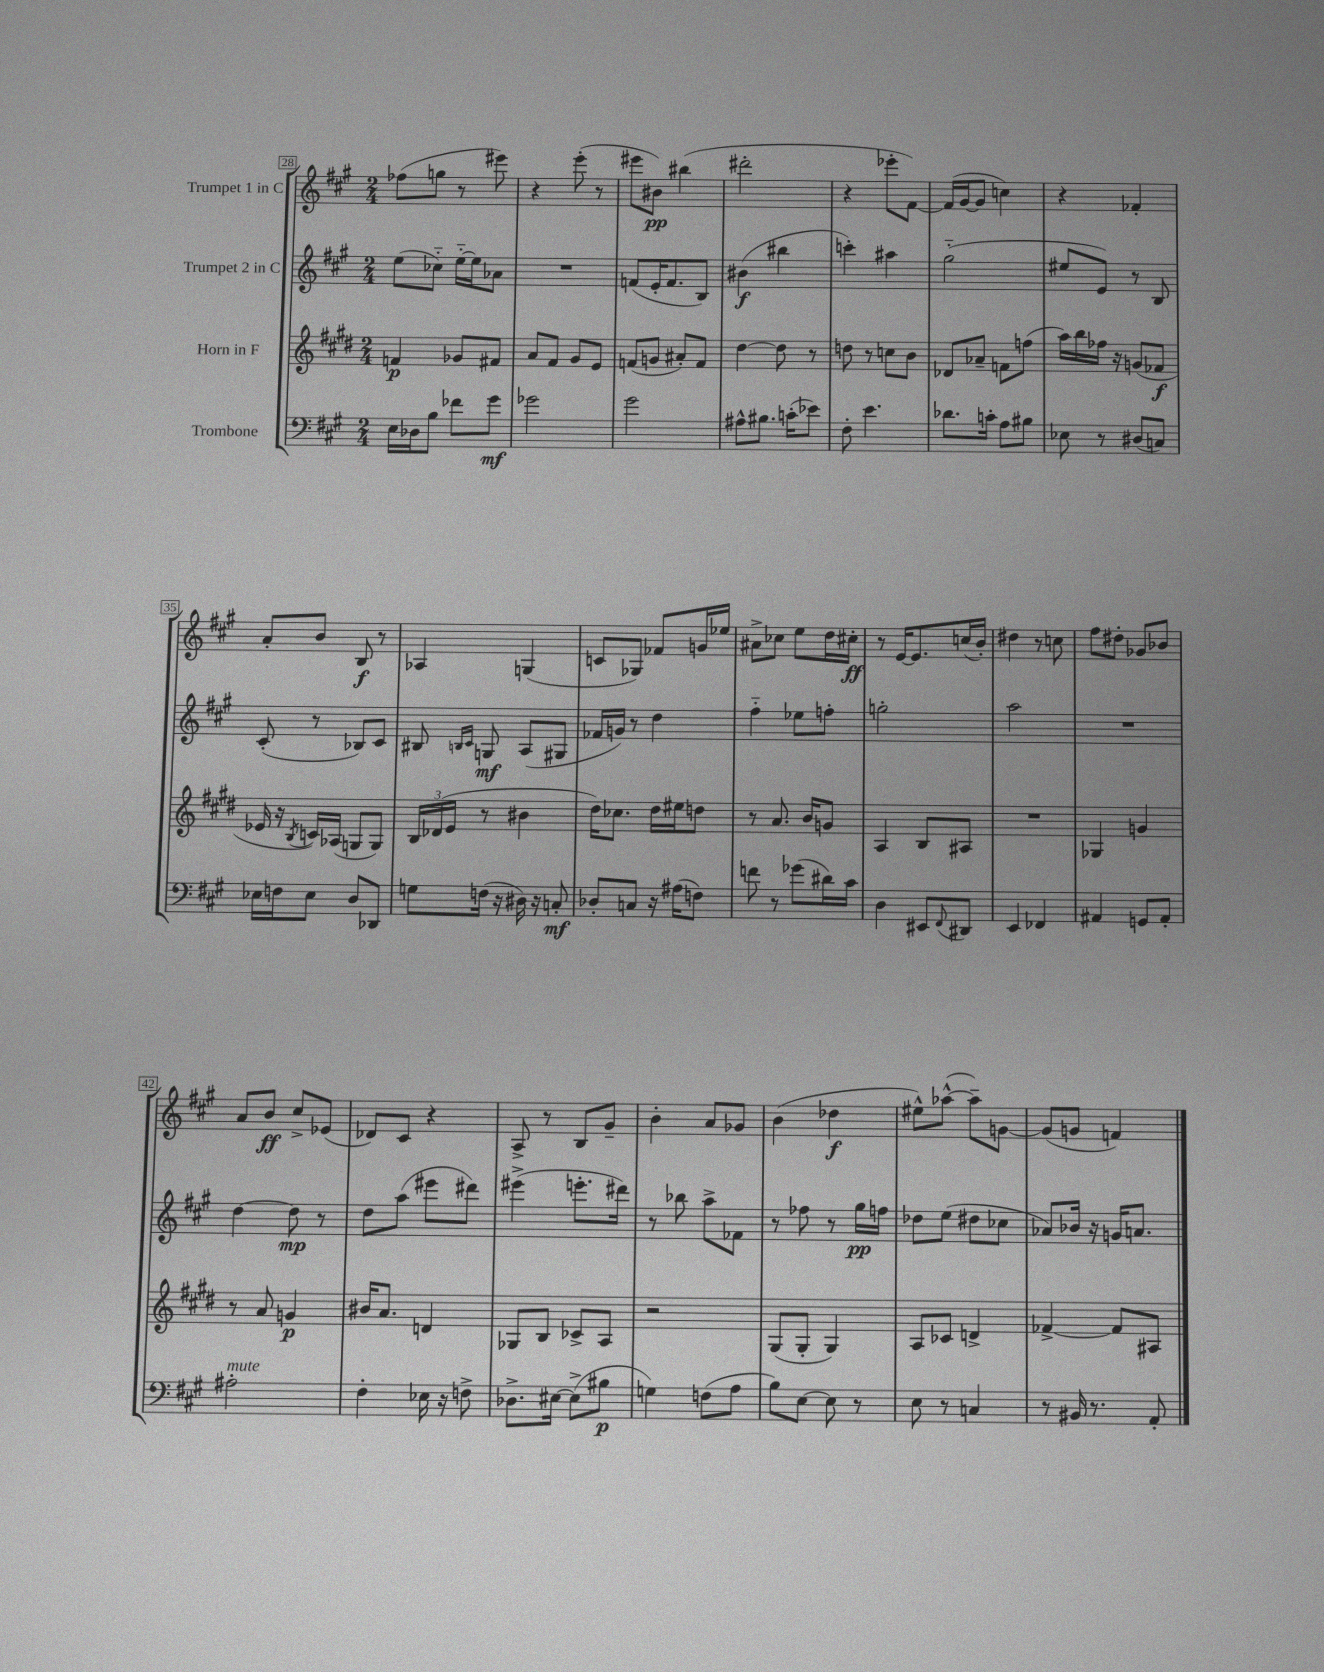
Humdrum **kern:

**kern	**dynam	**kern	**dynam	**kern	**dynam	**kern	**dynam
*part4	*part4	*part3	*part3	*part2	*part2	*part1	*part1
*staff4	*staff4	*staff3	*staff3	*staff2	*staff2	*staff1	*staff1
*I"Trombone	*	*I"Horn in F	*	*I"Trumpet 2 in C	*	*I"Trumpet 1 in C	*
*clefF4	*	*clefG2	*	*clefG2	*	*clefG2	*
*k[f#c#g#]	*	*k[f#c#g#d#]	*	*k[f#c#g#]	*	*k[f#c#g#]	*
*M2/4	*	*M2/4	*	*M2/4	*	*M2/4	*
=28	=28	=28	=28	=28	=28	=28	=28
16E\LL	.	4fn/	p	(8ee\L	.	(8ff-X\L	.
16D-X\J	.	.	.	.	.	.	.
8B\J	.	.	.	8cc-X\J)	.	8ggn\J	.
8f-X\L	.	8g-X/L	.	[16ee\LL	.	8r	.
.	.	.	.	16ee\J]	.	.	.
8g#\J	mf	8f#X/J	.	8a-X\J	.	8eee#X\)	.
=29	=29	=29	=29	=29	=29	=29	=29
2g-X\	.	8a/L	.	2r	.	4r	.
.	.	8f#/J	.	.	.	.	.
.	.	8g#/L	.	.	.	(8eee'\	.
.	.	8e/J	.	.	.	8r	.
=30	=30	=30	=30	=30	=30	=30	=30
2g#\	.	(8fn/L	.	(8fn/L	.	8eee#X\L	.
.	.	8gn/J	.	16e'/K	.	8b#X\J)	pp
.	.	.	.	8.f/	.	.	.
.	.	8a#X'/L)	.	.	.	(4bb#X\	.
.	.	8f/J	.	8B/J)	.	.	.
=31	=31	=31	=31	=31	=31	=31	=31
8A#X^^\L	.	[4dd#\	.	(4b#X\	f	2ddd#X'\	.
8.B#X\J	.	.	.	.	.	.	.
.	.	8dd#\]	.	4bb#X\	.	.	.
(16cn'\KL	.	.	.	.	.	.	.
8e-X\J)	.	8r	.	.	.	.	.
=32	=32	=32	=32	=32	=32	=32	=32
8F#'\	.	8ddn\	.	4cccn'\)	.	4r	.
4.e\	.	8r	.	.	.	.	.
.	.	8ccn\L	.	4aa#X\	.	8eee-X'\L	.
.	.	8b\J	.	.	.	[8f#\J)	.
=33	=33	=33	=33	=33	=33	=33	=33
8.d-X\L	.	8d-X/L	.	(2gg#\	.	(16f#/LL]	.
.	.	.	.	.	.	[16g#/J	.
.	.	8a-X~/J	.	.	.	8g#/J]	.
16cn'\Jk	.	.	.	.	.	.	.
8A\L	.	8fn\L	.	.	.	4ccn\)	.
8B#X\J	.	(8ffn\J	.	.	.	.	.
=34	=34	=34	=34	=34	=34	=34	=34
8E-X\	.	16aa\LL)	.	8ee#X/L	.	4r	.
.	.	16bb\	.	.	.	.	.
8r	.	16ff-X\JJ	.	8e/J)	.	.	.
.	.	16r	.	.	.	.	.
(8D#X/L	.	(8gn/L	.	8r	.	4f-X'/	.
8Cn/J)	.	8f-X/J	f	8B/	.	.	.
!!LO:LB:g=z
=35	=35	=35	=35	=35	=35	=35	=35
16E-X\LL	.	16e-X/	.	(8c#'/	.	8a'/L	.
16Fn\J	.	16r	.	.	.	.	.
.	.	8qB/	.	.	.	.	.
8E-\J	.	16cn/LL)	.	8r	.	8b/J	.
.	.	(16A-X/JJ	.	.	.	.	.
8D/L	.	8Gn/L	.	8B-X/L)	.	8B/	f
8DD-X/J	.	8G/J)	.	8c#/J	.	8r	.
=36	=36	=36	=36	=36	=36	=36	=36
8Gn\L	.	24B/LL	.	8B#X/	.	4A-X/	.
.	.	(24d-X/	.	.	.	.	.
.	.	24e/JJ	.	.	.	.	.
.	.	.	.	16qqBn/LL	.	.	.
.	.	.	.	16qqc#/JJ	.	.	.
(16Fn\Jk	.	8r	.	8Gn/	mf	.	.
16r	.	.	.	.	.	.	.
16D#X\)	.	4b#X\	.	(8A/L	.	(4Gn/	.
16r	.	.	.	.	.	.	.
8Cn'/	mf	.	.	8G#X/J	.	.	.
=37	=37	=37	=37	=37	=37	=37	=37
8D-X'/L	.	16dd#\KL)	.	16f-X/LL	.	8cn/L	.
.	.	8.cc-X\J	.	16gn/JJ)	.	.	.
8Cn/J	.	.	.	8r	.	8G-X/J)	.
16r	.	16dd#\LL	.	4dd\	.	8f-X/L	.
(16A#X\KL	.	16ee#X\J	.	.	.	.	.
8Fn\J)	.	8ddn\J	.	.	.	16gn/L	.
.	.	.	.	.	.	16ee-X/JJ	.
=38	=38	=38	=38	=38	=38	=38	=38
8fn\	.	8r	.	4ff#\	.	8a#X^\L	.
8r	.	8.a/	.	.	.	8cc-X\J	.
(8g-X\L	.	.	.	8ee-X\L	.	8ee\L	.
.	.	16b/KL	.	.	.	.	.
16d#X\L)	.	8gn/J	.	8ffn'\J	.	16dd\L	.
16c#\JJ	.	.	.	.	.	16cc#X'\JJ	ff
=39	=39	=39	=39	=39	=39	=39	=39
4D\	.	4A/	.	2ggn'\	.	8r	.
.	.	.	.	.	.	[16e/KL	.
.	.	.	.	.	.	8.e/]	.
8EE#X/L	.	8B/L	.	.	.	.	.
8qqFF#/	.	.	.	.	.	.	.
8DD#X/J	.	8A#X/J	.	.	.	(16ccn/L	.
.	.	.	.	.	.	16b'/JJ)	.
=40	=40	=40	=40	=40	=40	=40	=40
4EE/	.	2r	.	2aa\	.	4dd#X\	.
4FF-X/	.	.	.	.	.	8r	.
.	.	.	.	.	.	8ccn\	.
=41	=41	=41	=41	=41	=41	=41	=41
4AA#X/	.	4G-X/	.	2r	.	8ff#\L	.
.	.	.	.	.	.	8dd#X'\J	.
8GGn/L	.	4gn/	.	.	.	8g-X/L	.
8AA#'/J	.	.	.	.	.	8b-X/J	.
!!LO:LB:g=z
=42	=42	=42	=42	=42	=42	=42	=42
!LO:TX:a:i:t=mute	!	!	!	!	!	!	!
2A#X'\	.	8r	.	[4dd\	.	8a/L	.
.	.	8a/	.	.	.	8b/J	ff
.	.	4gn/	p	8dd\]	mp	8cc#^/L	.
.	.	.	.	8r	.	(8e-X/J	.
=43	=43	=43	=43	=43	=43	=43	=43
4F#'\	.	16b#X/KL	.	8dd\L	.	8d-X/L)	.
.	.	8.a/J	.	.	.	.	.
.	.	.	.	(8aa\J	.	8c#/J	.
16E-X\	.	4dn/	.	8eee#X\L	.	4r	.
16r	.	.	.	.	.	.	.
8Fn^\	.	.	.	8ddd#X\J)	.	.	.
=44	=44	=44	=44	=44	=44	=44	=44
8.D-X^\L	.	8G-X/L	.	(4eee#X^\	.	8A^/	.
.	.	8B/J	.	.	.	8r	.
[16E#X\Jk	.	.	.	.	.	.	.
(8E#^\L]	.	8c-X^/L	.	8.eeen'\L	.	8B/L	.
8B#X\J	p	8A/J	.	.	.	8g#~/J	.
.	.	.	.	16ddd#X\Jk)	.	.	.
=45	=45	=45	=45	=45	=45	=45	=45
4Gn\)	.	2r	.	8r	.	4b'\	.
.	.	.	.	8bb-X\	.	.	.
(8Fn\L	.	.	.	8aa^\L	.	8a/L	.
8A\J	.	.	.	8f-X\J	.	8g-X/J	.
=46	=46	=46	=46	=46	=46	=46	=46
8B\L)	.	(8G#/L	.	8r	.	(4b\	.
[8E\J	.	8G#'/J	.	8ff-X\	.	.	.
8E\]	.	4G#/)	.	8r	.	4dd-X\	f
8r	.	.	.	16gg#\LL	pp	.	.
.	.	.	.	16ffn\JJ	.	.	.
=47	=47	=47	=47	=47	=47	=47	=47
8E\	.	8A/L	.	8dd-X\L	.	8ee#X^^\L)	.
8r	.	8c-X/J	.	(8ee\J	.	([8aa-X^^\J	.
4Cn/	.	4dn^/	.	8dd#X\L	.	8aa-~\L])	.
.	.	.	.	8cc-X\J	.	[8gn\J	.
=48	=48	=48	=48	=48	=48	=48	=48
8r	.	[4f-X^/	.	8a-X/L)	.	(8g/L]	.
16BB#X/	.	.	.	16b-X/Jk	.	8gn/J	.
8.r	.	.	.	16r	.	.	.
.	.	8f-/L]	.	16gn/KL	.	4fn/)	.
.	.	.	.	8.an/J	.	.	.
8AA'/	.	8A#X/J	.	.	.	.	.
==	==	==	==	==	==	==	==
*-	*-	*-	*-	*-	*-	*-	*-
